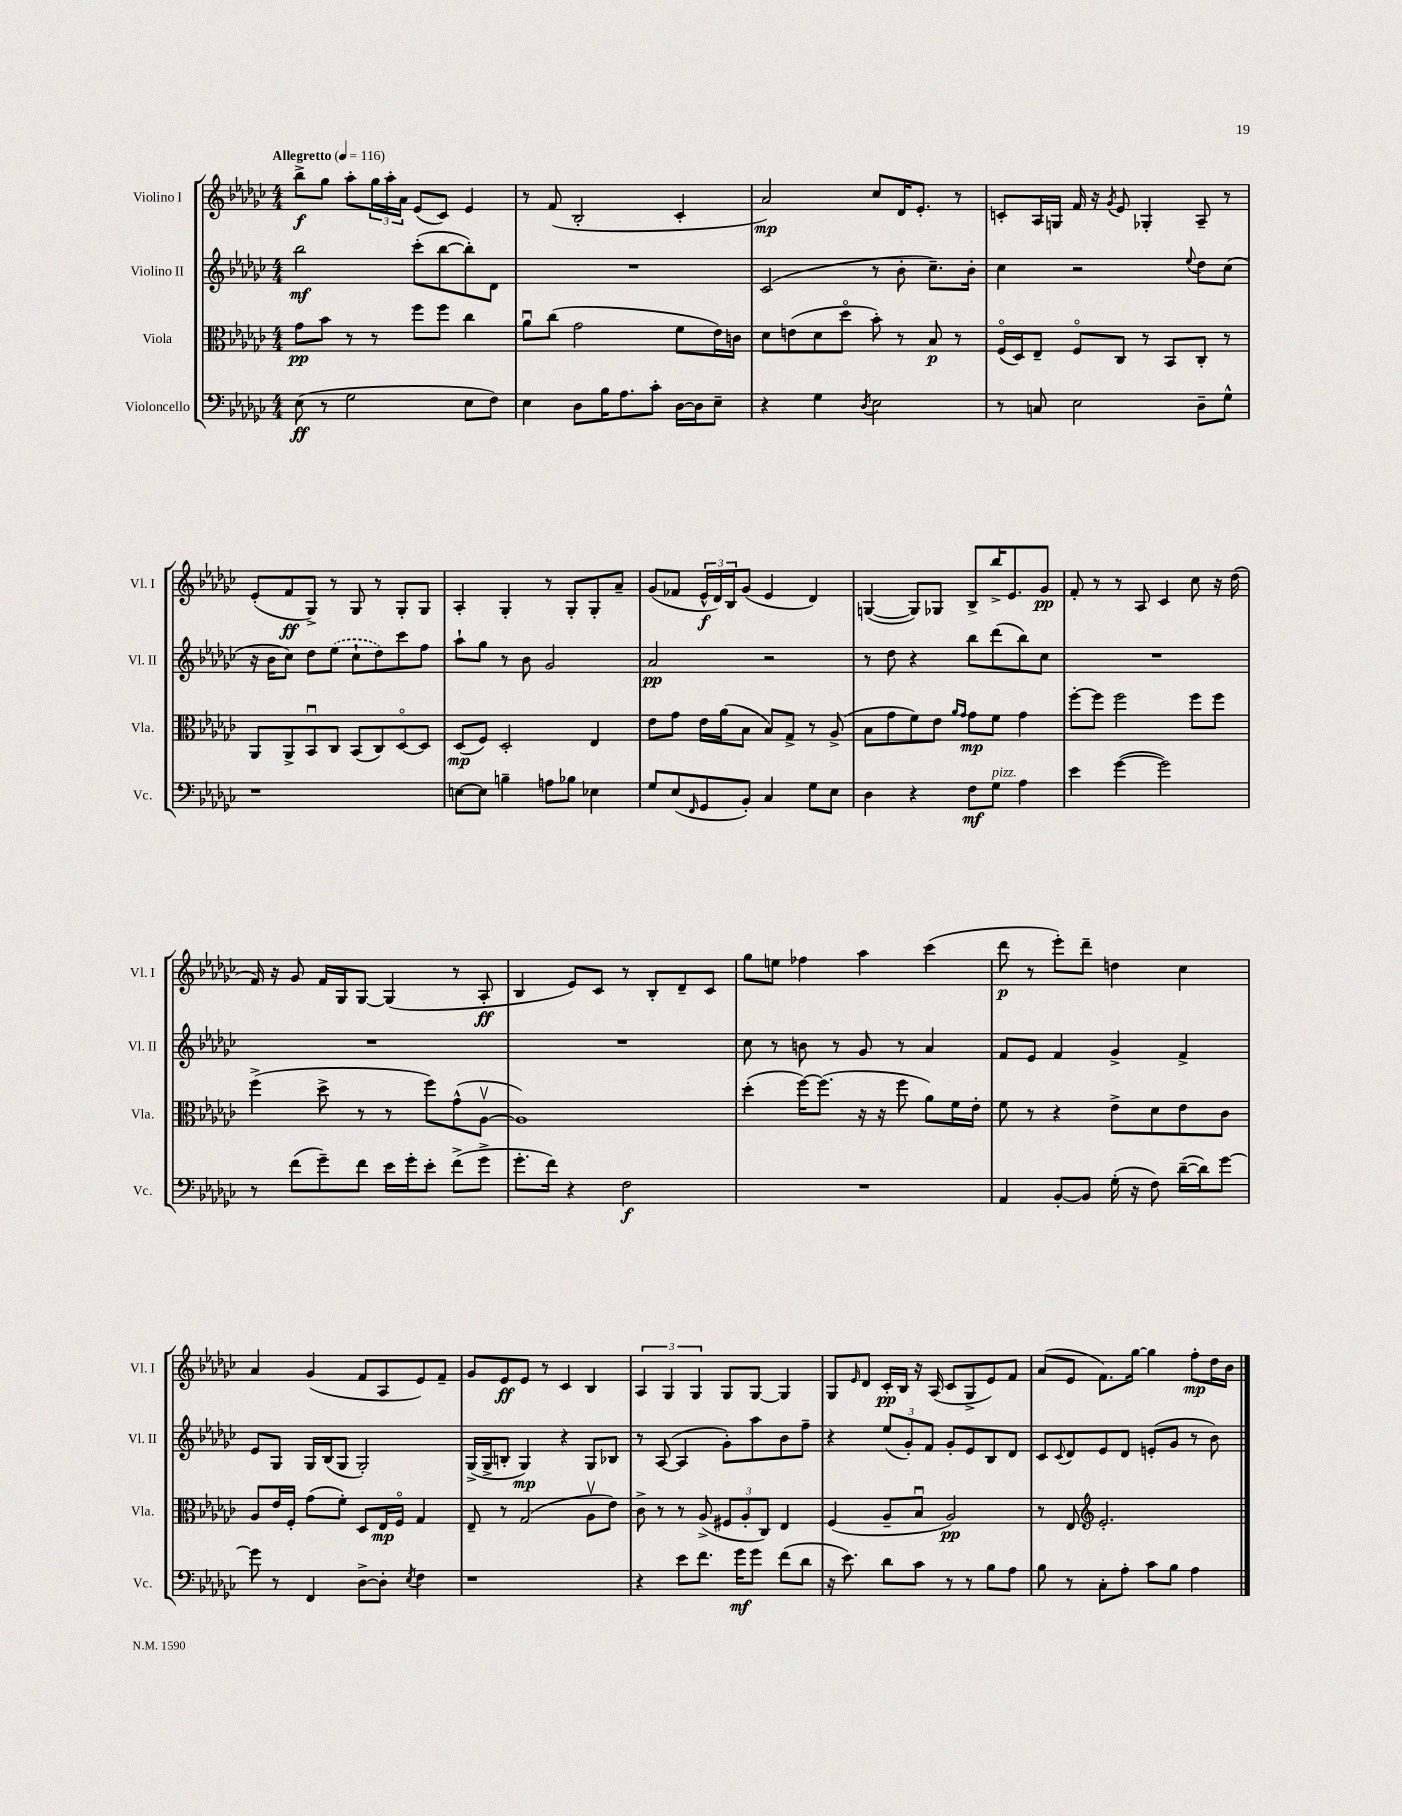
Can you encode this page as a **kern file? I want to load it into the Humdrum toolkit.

**kern	**dynam	**kern	**dynam	**kern	**dynam	**kern	**dynam
*part4	*part4	*part3	*part3	*part2	*part2	*part1	*part1
*staff4	*staff4	*staff3	*staff3	*staff2	*staff2	*staff1	*staff1
*I"Violoncello	*	*I"Viola	*	*I"Violino II	*	*I"Violino I	*
*I'Vc.	*	*I'Vla.	*	*I'Vl. II	*	*I'Vl. I	*
*clefF4	*	*clefC3	*	*clefG2	*	*clefG2	*
*k[b-e-a-d-g-c-]	*	*k[b-e-a-d-g-c-]	*	*k[b-e-a-d-g-c-]	*	*k[b-e-a-d-g-c-]	*
*M4/4	*	*M4/4	*	*M4/4	*	*M4/4	*
*MM116	*	*MM116	*	*MM116	*	*MM116	*
=1	=1	=1	=1	=1	=1	=1	=1
!	!	!	!	!	!	!LO:TX:a:B:t=Allegretto	!
(8E-\	ff	8g-\L	pp	2bb-\	mf	8bb-^\L	f
8r	.	8b-\J	.	.	.	8gg-\J	.
2G-\	.	8r	.	.	.	8aa-'\L	.
.	.	8r	.	.	.	24gg-\L	.
.	.	.	.	.	.	24aa-'\	.
.	.	.	.	.	.	24a-\JJ	.
.	.	8ff\L	.	(8ccc-'\L	.	(8e-/L	.
.	.	8ff\J	.	[8bb-\	.	8c-/J)	.
8E-\L	.	4cc-\	.	8bb-'\])	.	4e-/	.
8F\J)	.	.	.	8d-\J	.	.	.
=2	=2	=2	=2	=2	=2	=2	=2
4E-\	.	8a-u\L	.	1r	.	8r	.
.	.	(8cc-\J	.	.	.	(8f/	.
8D-\L	.	2g-\	.	.	.	2B-'/	.
16B-\K	.	.	.	.	.	.	.
8.A-\	.	.	.	.	.	.	.
8c-'\J	.	.	.	.	.	.	.
[16D-\LL	.	8f\L	.	.	.	4c-'/	.
16D-\J]	.	.	.	.	.	.	.
8E-~\J	.	16e-\L)	.	.	.	.	.
.	.	16cn\JJ	.	.	.	.	.
=3	=3	=3	=3	=3	=3	=3	=3
4r	.	8d-\L	.	(2c-/	.	2a-/)	mp
.	.	(8en\	.	.	.	.	.
4G-\	.	8d-\	.	.	.	.	.
.	.	8dd-\J	.	.	.	.	.
8qD-/	.	.	.	.	.	.	.
2E-\	.	8b-'\)	.	8r	.	8cc-/L	.
.	.	8r	.	8b-'\	.	16d-/K	.
.	.	.	.	.	.	8.e-'/J	.
.	.	8B-/	p	8.cc-~\L)	.	.	.
.	.	8r	.	.	.	8r	.
.	.	.	.	16b-'\Jk	.	.	.
=4	=4	=4	=4	=4	=4	=4	=4
8r	.	(16F/LL	.	4cc-\	.	8cn'/L	.
.	.	16D-/J)	.	.	.	.	.
8Cn/	.	8E-~/J	.	.	.	16A-/L	.
.	.	.	.	.	.	16Gn/JJ	.
2E-\	.	8F/L	.	2r	.	16f/	.
.	.	.	.	.	.	16r	.
.	.	.	.	.	.	8qg-/	.
.	.	8C-/J	.	.	.	8e-/	.
.	.	8r	.	.	.	4G-X'/	.
.	.	8BB-/L	.	.	.	.	.
.	.	.	.	8qqee-/	.	.	.
8D-~\L	.	8C-'/J	.	8dd-\L	.	8A-~/	.
8G-^^\J	.	8r	.	(8cc-\J	.	8r	.
!!LO:LB:g=z
=5	=5	=5	=5	=5	=5	=5	=5
1r	.	8AA-/L	.	16r	.	(8e-'/L	.
.	.	.	.	16b-\KL	.	.	.
.	.	8AA-^/	.	8cc-\J)	.	8f/	ff
.	.	8BB-u/	.	8dd-\L	.	8G-^/J)	.
.	.	8C-/J	.	(8ee-\J	.	8r	.
.	.	(8BB-/L	.	8cc-`\L	.	8G-/	.
.	.	8C-/)	.	8dd-\)	.	8r	.
.	.	[8D-/	.	8ccc-\	.	8G-'/L	.
.	.	8D-/J]	.	8ff\J	.	8G-/J	.
=6	=6	=6	=6	=6	=6	=6	=6
[8En\L	.	(8D-/L	mp	8aa-`\L	.	4A-'/	.
8E\J]	.	8F/J)	.	8gg-\J	.	.	.
4Bn~\	.	2D-'/	.	8r	.	4G-'/	.
.	.	.	.	8b-\	.	.	.
8An\L	.	.	.	2g-/	.	8r	.
8B-X\J	.	.	.	.	.	8G-'/L	.
4E-X\	.	4E-/	.	.	.	8G-'/	.
.	.	.	.	.	.	8a-~/J	.
=7	=7	=7	=7	=7	=7	=7	=7
8G-/L	.	8e-\L	.	2a-/	pp	(8g-/L	.
(8E-/	.	8g-\J	.	.	.	8f-X/J	.
16qqFF/	.	.	.	.	.	.	.
8GG-/	.	16e-\LL	.	.	.	24e-^^/LL	f
.	.	.	.	.	.	24d-/)	.
.	.	(16a-\J	.	.	.	.	.
.	.	.	.	.	.	24B-/J	.
8BB-'/J)	.	8B-\J	.	.	.	(8g-/J	.
4C-/	.	8B-/L)	.	2r	.	4e-/	.
.	.	8G-^/J	.	.	.	.	.
8G-\L	.	8r	.	.	.	4d-/)	.
8E-\J	.	(8A-^/	.	.	.	.	.
=8	=8	=8	=8	=8	=8	=8	=8
4D-\	.	8B-\L	.	8r	.	([4Gn/	.
.	.	8g-\	.	8dd-\	.	.	.
4r	.	8f\)	.	4r	.	8G/L])	.
.	.	8e-\J	.	.	.	8G-X/J	.
.	.	16qqa-/LL	.	.	.	.	.
.	.	16qqg-/JJ	.	.	.	.	.
8F\L	mf	8g-\L	mp	8bb-\L	.	8B-^/L	.
!LO:TX:a:i:t=pizz.	!	!	!	!	!	!	!
8G-\J	.	8f\J	.	(8ddd-\	.	16bb-^/K	.
.	.	.	.	.	.	8.e-/	.
4A-\	.	4g-\	.	8bb-\)	.	.	.
.	.	.	.	8cc-\J	.	8g-/J	pp
=9	=9	=9	=9	=9	=9	=9	=9
4e-\	.	[8ff'\L	.	1r	.	8f'/	.
.	.	8ff\J]	.	.	.	8r	.
([4g-\	.	2ff\	.	.	.	8r	.
.	.	.	.	.	.	8A-/	.
2g-\])	.	.	.	.	.	4c-/	.
.	.	8ff\L	.	.	.	8cc-\	.
.	.	8ff\J	.	.	.	16r	.
.	.	.	.	.	.	(16dd-\	.
!!LO:LB:g=z
=10	=10	=10	=10	=10	=10	=10	=10
8r	.	(4ff^\	.	1r	.	16f/)	.
.	.	.	.	.	.	16r	.
(8f\L	.	.	.	.	.	8g-/	.
8g-~\)	.	8dd-^\	.	.	.	16f/LL	.
.	.	.	.	.	.	16G-/J	.
8f\J	.	8r	.	.	.	[8G-/J	.
16e-\LL	.	8r	.	.	.	(4G-/]	.
16g-'\J	.	.	.	.	.	.	.
8e-'\J	.	8ff\L)	.	.	.	.	.
(8f^\L	.	(8g-^^\	.	.	.	8r	.
8g-^\J	.	[8A-v\J	.	.	.	8A-'/	ff
=11	=11	=11	=11	=11	=11	=11	=11
8.g-'\L	.	1A-])	.	1r	.	4B-/	.
16f\Jk)	.	.	.	.	.	.	.
4r	.	.	.	.	.	8e-/L)	.
.	.	.	.	.	.	8c-/J	.
2F\	f	.	.	.	.	8r	.
.	.	.	.	.	.	8B-'/L	.
.	.	.	.	.	.	8d-~/	.
.	.	.	.	.	.	8c-/J	.
=12	=12	=12	=12	=12	=12	=12	=12
1r	.	(4dd-'\	.	8cc-\	.	8gg-\L	.
.	.	.	.	8r	.	8een\J	.
.	.	[16ff\KL)	.	8bn\	.	4ff-X\	.
.	.	(8.ff\J]	.	.	.	.	.
.	.	.	.	8r	.	.	.
.	.	16r	.	8g-/	.	4aa-\	.
.	.	16r	.	.	.	.	.
.	.	8ff\	.	8r	.	.	.
.	.	8a-\L)	.	4a-/	.	(4ccc-\	.
.	.	16f\L	.	.	.	.	.
.	.	16e-'\JJ	.	.	.	.	.
=13	=13	=13	=13	=13	=13	=13	=13
4AA-/	.	8f\	.	8f/L	.	8ddd-\	p
.	.	8r	.	8e-/J	.	8r	.
[8BB-'/L	.	4r	.	4f/	.	8eee-'\L)	.
8BB-/J]	.	.	.	.	.	8ddd-~\J	.
(16G-'\	.	8e-^\L	.	4g-^/	.	4ddn\	.
16r	.	.	.	.	.	.	.
8F\)	.	8d-\	.	.	.	.	.
([16d-~\LL	.	8e-\	.	4f^/	.	4cc-\	.
16d-\J])	.	.	.	.	.	.	.
[8g-\J	.	8c-\J	.	.	.	.	.
!!LO:LB:g=z
=14	=14	=14	=14	=14	=14	=14	=14
8g-\]	.	8A-/L	.	8e-/L	.	4a-/	.
8r	.	16e-/L	.	8G-/J	.	.	.
.	.	16F'/JJ	.	.	.	.	.
4FF/	.	(8g-\L	.	16G-/LL	.	(4g-/	.
.	.	.	.	(16B-/J	.	.	.
.	.	8f'\J)	.	8G-/J	.	.	.
[8D-^\L	.	8D-/L	.	2G-'/)	.	8f/L	.
8D-'\J]	.	16E-/L	mp	.	.	8A-/	.
.	.	16F/JJ	.	.	.	.	.
8qE-/	.	.	.	.	.	.	.
4F\	.	4G-/	.	.	.	8e-/)	.
.	.	.	.	.	.	8f~/J	.
=15	=15	=15	=15	=15	=15	=15	=15
1r	.	8E-~/	.	(16G-^/LL	.	8g-/L	.
.	.	.	.	16G-^/J	.	.	.
.	.	8r	.	8Bn'/J	.	8e-/	ff
.	.	(2G-/	.	4G-/)	mp	8e-/J	.
.	.	.	.	.	.	8r	.
.	.	.	.	4r	.	4c-/	.
.	.	8A-v\L	.	8G-/L	.	4B-/	.
.	.	8e-\J)	.	8B-X/J	.	.	.
=16	=16	=16	=16	=16	=16	=16	=16
4r	.	8c-^\	.	8r	.	6A-/	.
.	.	8r	.	([8A-/	.	.	.
.	.	.	.	.	.	6G-/	.
8e-\L	.	8r	.	4A-/]	.	.	.
.	.	.	.	.	.	6G-/	.
8.f\J	.	(8A-^/	.	.	.	.	.
.	.	12F#X/L	.	8g-'\L)	.	8G-/L	.
16g-\KL	mf	.	.	.	.	.	.
.	.	12A-'/	.	.	.	.	.
8g-\J	.	.	.	8aa-\	.	[8G-/J	.
.	.	12C-/J)	.	.	.	.	.
(8f\L	.	4E-/	.	8b-\	.	4G-/]	.
8d-\J	.	.	.	8ff~\J	.	.	.
=17	=17	=17	=17	=17	=17	=17	=17
16r	.	(4F/	.	4r	.	8G-/L	.
8.e-\)	.	.	.	.	.	.	.
.	.	.	.	.	.	16qqe-/	.
.	.	.	.	.	.	8d-/J	.
8d-\L	.	8A-~/L	.	(12ee-/L	.	16c-'/LL	pp
.	.	.	.	.	.	16B-/JJ	.
.	.	.	.	12g-'/)	.	.	.
8c-\J	.	8B-u/J	.	.	.	16r	.
.	.	.	.	12f/J	.	.	.
.	.	.	.	.	.	(16A-/	.
8r	.	2A-/)	pp	8g-'/L	.	8c-/L	.
8r	.	.	.	8e-/	.	8G-^/	.
8B-\L	.	.	.	8B-/	.	8e-/)	.
8A-\J	.	.	.	8d-/J	.	8f/J	.
=18	=18	=18	=18	=18	=18	=18	=18
8B-\	.	8r	.	8c-/L	.	(8a-/L	.
.	.	.	.	8qqc-/	.	.	.
8r	.	8E-/	.	8d-/	.	8e-/J	.
*	*	*clefG2	*	*	*	*	*
8C-'\L	.	2.e-'/	.	8e-/	.	8.f\L)	.
8A-'\J	.	.	.	8d-/J	.	.	.
.	.	.	.	.	.	[16gg-\Jk	.
8c-\L	.	.	.	(8en'/L	.	4gg-\]	.
8B-\J	.	.	.	8g-/J	.	.	.
4A-\	.	.	.	8r	.	8ff'\L	mp
.	.	.	.	8b-\)	.	16dd-\L	.
.	.	.	.	.	.	16b-\JJ	.
==	==	==	==	==	==	==	==
*-	*-	*-	*-	*-	*-	*-	*-
